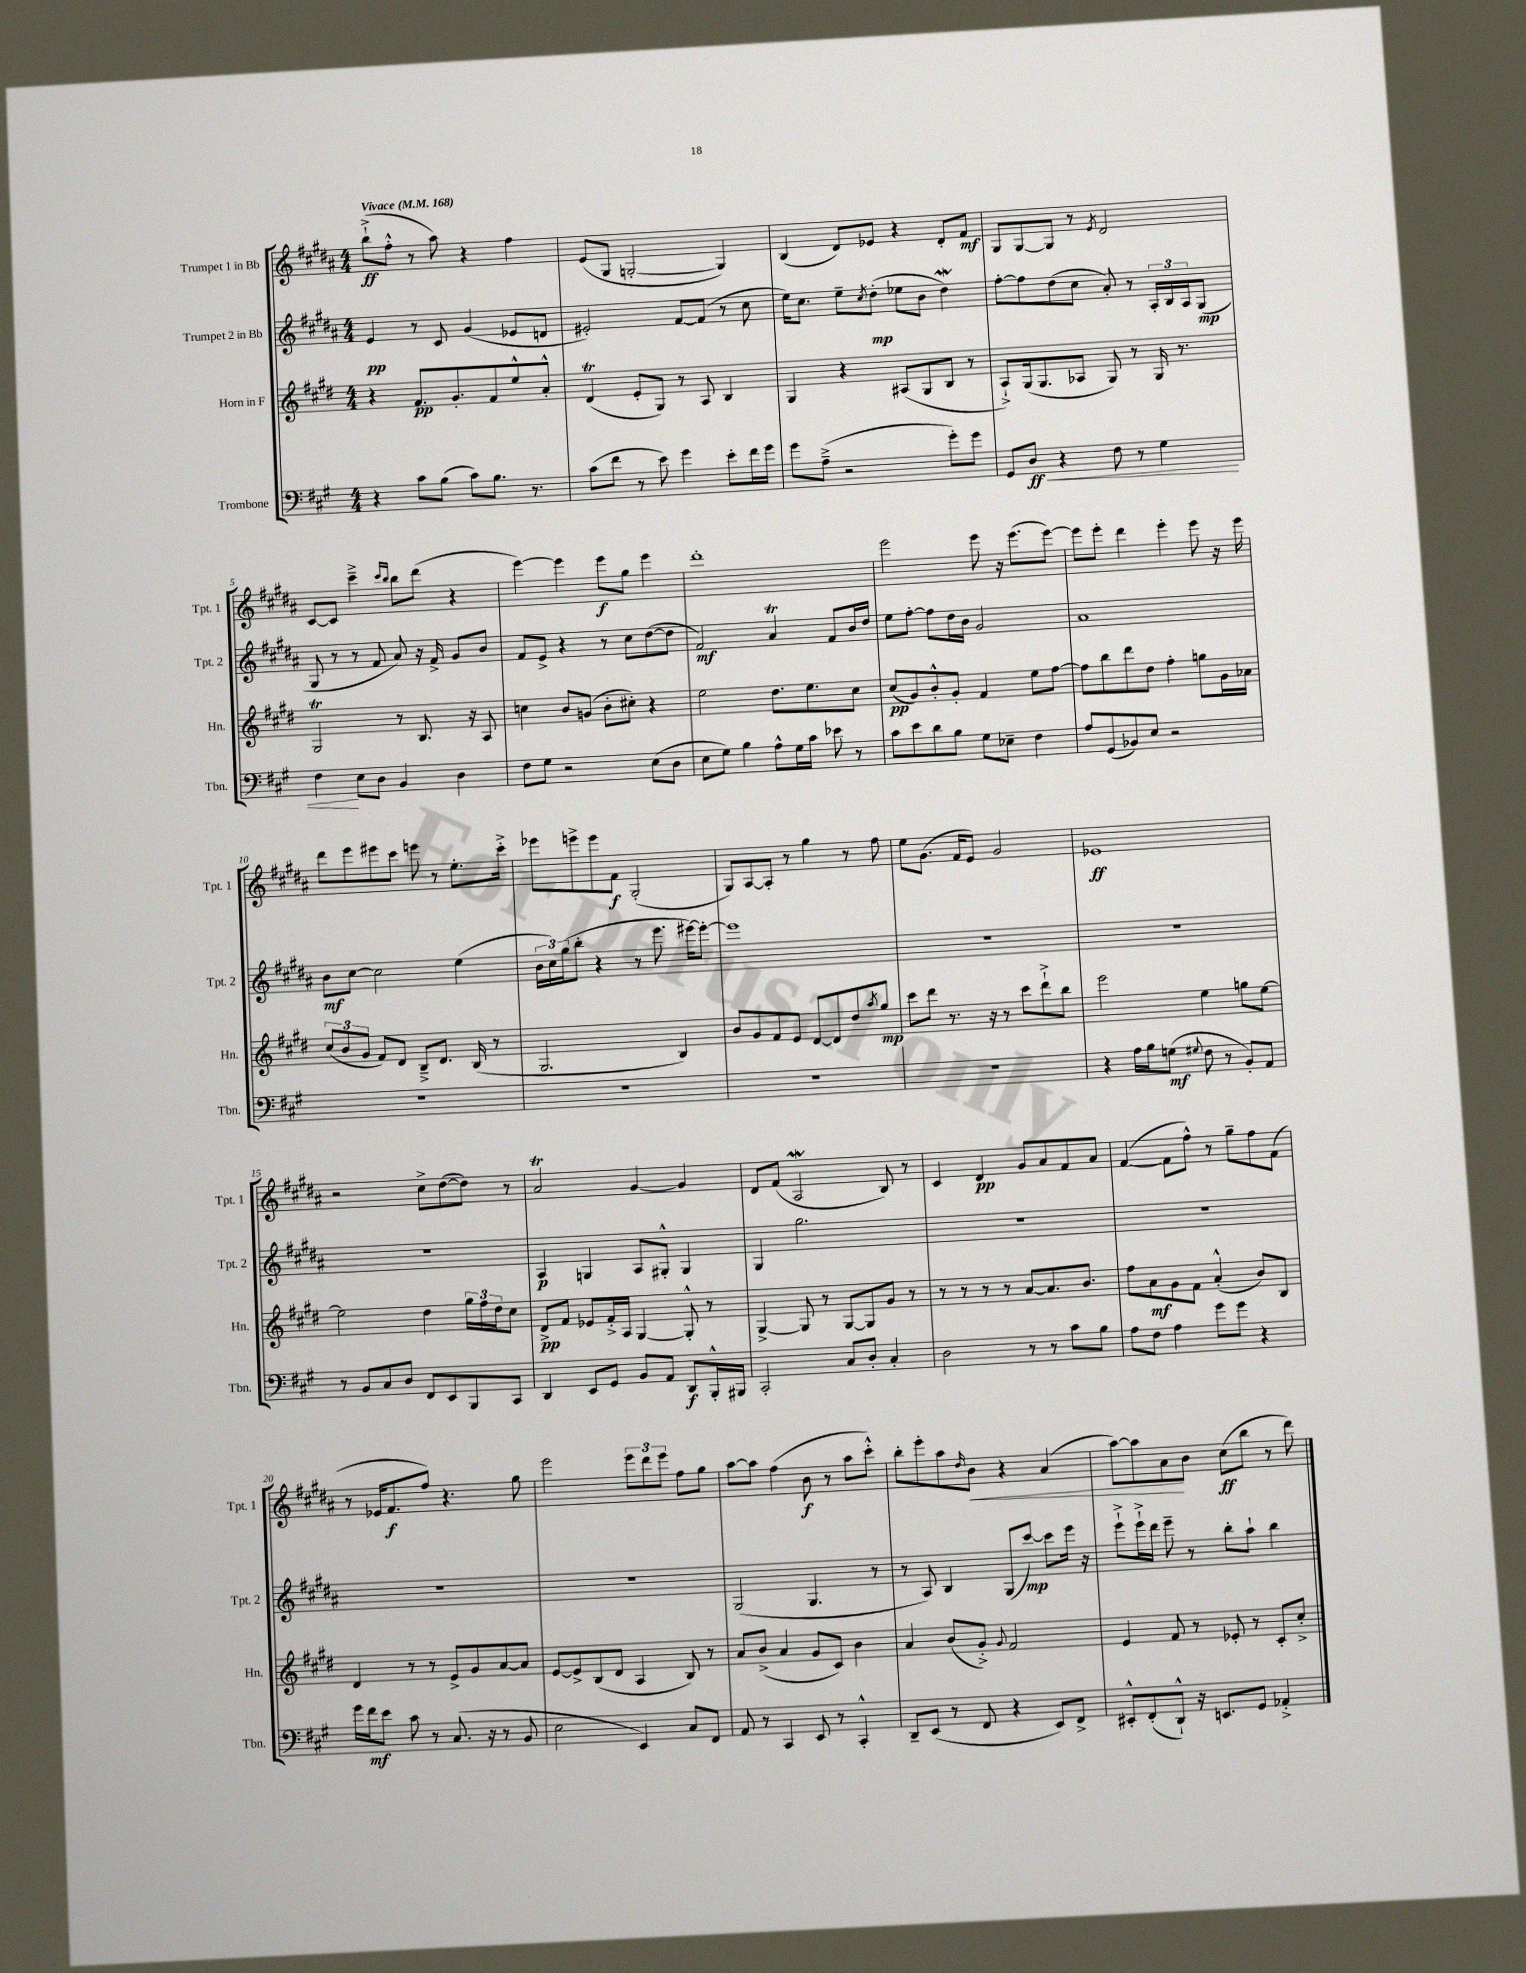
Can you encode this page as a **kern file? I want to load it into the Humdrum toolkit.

**kern	**kern	**kern	**kern
*staff4	*staff3	*staff2	*staff1
*clefF4	*clefG2	*clefG2	*clefG2
*k[f#c#g#]	*k[f#c#g#d#]	*k[f#c#g#d#a#]	*k[f#c#g#d#a#]
*M4/4	*M4/4	*M4/4	*M4/4
*MM168	*MM168	*MM168	*MM168
4r	4r	4e	(8bb`^
.	.	.	8ff#'^^
8c#	8.f#	8r	8r
(8B	.	8c#	8aa#)
.	8.g#'	.	.
8c#)	.	(4g#	4r
8.B	8f#	.	.
.	8ee^^	8e-	4ff#
8.r	.	.	.
.	8a'^^	8d	.
=	=	=	=
(8c#	(4d#	2e#')	(8e
8f#	.	.	8G#
8r	8e'	.	[2G'
8e)	8G#)	.	.
4g#	8r	[8f#	.
.	8A	(8f#]	.
8e'	4B	8r	4G])
16f#	.	8cc#	.
16g#	.	.	.
=	=	=	=
8g#	4G#	16ee)	(4B
.	.	8.cc#	.
(8A~^	.	.	.
2r	4r	8ee~	8d#)
.	.	8qcc#	.
.	.	(8dd#'	8e-
.	(8A#	8ee-	4r
.	8G#	8b	.
8g#')	8B	4dd#)	8d#'
8g#	8r	.	8f#
=	=	=	=
8GG#	8A`^)	[8ff#'	8G#
8D	(16G#	8ff#]	[8G#
.	8.G#	.	.
4r	.	(8dd#	8G#]
.	8A-	8cc#	8r
.	.	.	8qe
8F#	8G#)	8a#')	2d#
8r	8r	8r	.
4G#	16G#	24A#'	.
.	.	24B	.
.	8.r	.	.
.	.	24A#	.
.	.	(8G#	.
=	=	=	=
4F#	2G#	8G#	[8c#
.	.	8r	8c#]
8E	.	8r	4ccc#~^
8D	.	8f#	.
.	.	.	16qqccc#
.	.	.	16qqbb
4BB	8r	8a#)	8bb
.	8.B	16r	(8ddd#
.	.	16f#^	.
4D	.	8g#	4r
.	16r	.	.
.	8A	8b	.
=	=	=	=
8F#	4cc	8f#	[4eee)
8G#	.	8e^	.
2r	8b	4r	4eee]
.	(8g	.	.
.	8b'	8r	8eee
.	8cc#')	8cc#	8gg#
(8E	4r	([8dd#	4eee
8D	.	8dd#]	.
=	=	=	=
8E	2ee	2f#)	1ddd#'
8G#)	.	.	.
4B	.	.	.
8A^^	8.dd#	4a#	.
16G#	.	.	.
16c#	8.ee	.	.
8e-	.	8f#	.
8r	8cc#	16b	.
.	.	16dd#	.
=	=	=	=
8c#	(8cc#	8ee	2eee
8e	8g#)	[8ff#'	.
8d	8b'^^	8ff#]	.
8B	8g#'	16dd#	.
.	.	16b	.
8G#	4f#	2g#	8eee
8E-~	.	.	16r
.	.	.	(8.eee
4F#	8ee	.	.
.	[8ff#	.	[8eee)
=	=	=	=
8A	8ff#]	1a#	8eee]
(8GG#	8bb	.	8eee'
8BB-)	8ddd#	.	4ddd#
8E	8dd#	.	.
2r	4ff#'	.	4eee'
.	8gg	.	8eee
.	16g#	.	16r
.	16a-	.	16eee
=	=	=	=
1r	(12cc#	8b	8ddd#
.	12b	.	.
.	.	[8cc#	8eee
.	12g#	.	.
.	8f#)	2cc#]	8eee#
.	8d#	.	8ccc#
.	8B~^	.	8eee
.	8.d#	.	8r
.	.	(4ee	8.ee'
.	(16B	.	.
.	8r	.	.
.	.	.	16ccc#'^
=	=	=	=
1r	2.G#	24b	8eee-
.	.	24cc#)	.
.	.	(24gg#	.
.	.	8bb'	8eee^
.	.	4r	8eee
.	.	.	8f#
.	.	8r	(2G#'
.	.	8.eee	.
.	4B)	.	.
.	.	[16eee#)	.
.	.	8eee#'_	.
=	=	=	=
1r	8b	1eee#]	8G#)
.	8g#	.	[8A#
.	8f#	.	8A#']
.	8e	.	8r
.	[8d#	.	4gg#
.	8d#]	.	.
.	8dd#	.	8r
.	8qaa	.	.
.	8gg#	.	8ff#
=	=	=	=
1r	8ccc#	1r	8ee
.	8ddd#	.	(8.g#
.	8.r	.	.
.	.	.	16f#
.	.	.	8e)
.	16r	.	.
.	8r	.	2g#
.	8ccc#	.	.
.	8ddd#`^	.	.
.	8bb	.	.
=	=	=	=
4r	2eee	1r	1e-
16A	.	.	.
16B	.	.	.
(8G	.	.	.
8qqG#	.	.	.
8F#	4ee	.	.
8r	.	.	.
8BB')	8gg	.	.
8AA	[8ee	.	.
=	=	=	=
8r	2ee]	1r	2r
8BB	.	.	.
8C#	.	.	.
8D	.	.	.
8FF#	4dd#	.	8cc#^
8EE	.	.	([8dd#
8BBB	24gg#	.	8dd#])
.	24ff#	.	.
.	24dd#	.	.
8CC#	8cc#	.	8r
=	=	=	=
4DD	8d#^	4A#	2a#
.	8f#	.	.
8EE	8e-	4G	.
8GG#	16f#'^	.	.
.	16A	.	.
8BB	[4G#	8A#	[4g#
8AA	.	8G#'^^	.
8DD	8G#'^^]	4G#	4g#]
16BBB'^^	8r	.	.
16BBB#	.	.	.
=	=	=	=
2CC#'	[4G#^	4G#	8d#
.	.	.	(8f#
.	8G#]	2.gg#	2A#
.	8r	.	.
8C#	[8G#	.	.
8D'	8G#]	.	.
4C#'	8g#	.	8B)
.	8r	.	8r
=	=	=	=
2D	8r	1r	4c#
.	8r	.	.
.	8r	.	4d#
.	8r	.	.
8r	[8a	.	8g#
8r	8.a]	.	8a#
8c#	.	.	8f#
.	8.b	.	.
8B	.	.	8a#
=	=	=	=
8A	8ff#	1r	([4f#
8F#	8a	.	.
4A	8g#	.	8f#]
.	8f#	.	8ff#^^)
8g#	(4a'^^	.	8r
8g#	.	.	8gg#~
4r	8b)	.	8ff#
.	8B	.	(8f#
=	=	=	=
16g#	4d#	1r	8r
16f#	.	.	.
8e	.	.	16e-
.	.	.	8.f#
8c#	8r	.	.
8r	8r	.	8ff#)
(8.C#	8e^	.	4.r
.	8g#	.	.
16r	.	.	.
8r	[8a	.	.
8BB	8a]	.	8gg#
=	=	=	=
2E	[8e	1r	2eee
.	8e^]	.	.
.	(8B	.	.
.	8d#	.	.
4EE)	4A	.	12eee
.	.	.	12ddd#
.	.	.	12eee
8C#	8B)	.	8ff#
8FF#	8r	.	8gg#
=	=	=	=
8AA	8a	(2G#	[8aa#
8r	(8b^	.	8aa#]
4CC#	4a	.	(4ff#
8EE	8g#	4.G#	8b
8r	8c#)	.	8r
4CC#'^^	4b	.	8aa#
.	.	8r	8ccc#'^^)
=	=	=	=
8DD~	4a	8r	8bb'
(8EE	.	8A#)	8eee'
8r	(8b	4B	8aa#
.	.	.	16qqdd#
8FF#	8g#'^)	.	8b
.	8qqg#	.	.
4r	2f#	(8G#	4r
.	.	[8ccc#)	.
8EE)	.	8ccc#]	(4a#
8FF#^	.	16eee	.
.	.	16r	.
=	=	=	=
8EE#'^^	4e	8eee`^	[8aa#)
(8FF#'	.	16eee`^	8aa#]
.	.	16ddd#	.
8DD`^^)	8f#	8eee~	8a#
16r	8r	8r	8b
8.EE	.	.	.
.	8e-'	8bb'	(8cc#
8GG#	8r	8aa#`	8bb
4AA-'^	8c#'	4bb	8r
.	8cc#'^	.	8ddd#)
==	==	==	==
*-	*-	*-	*-
